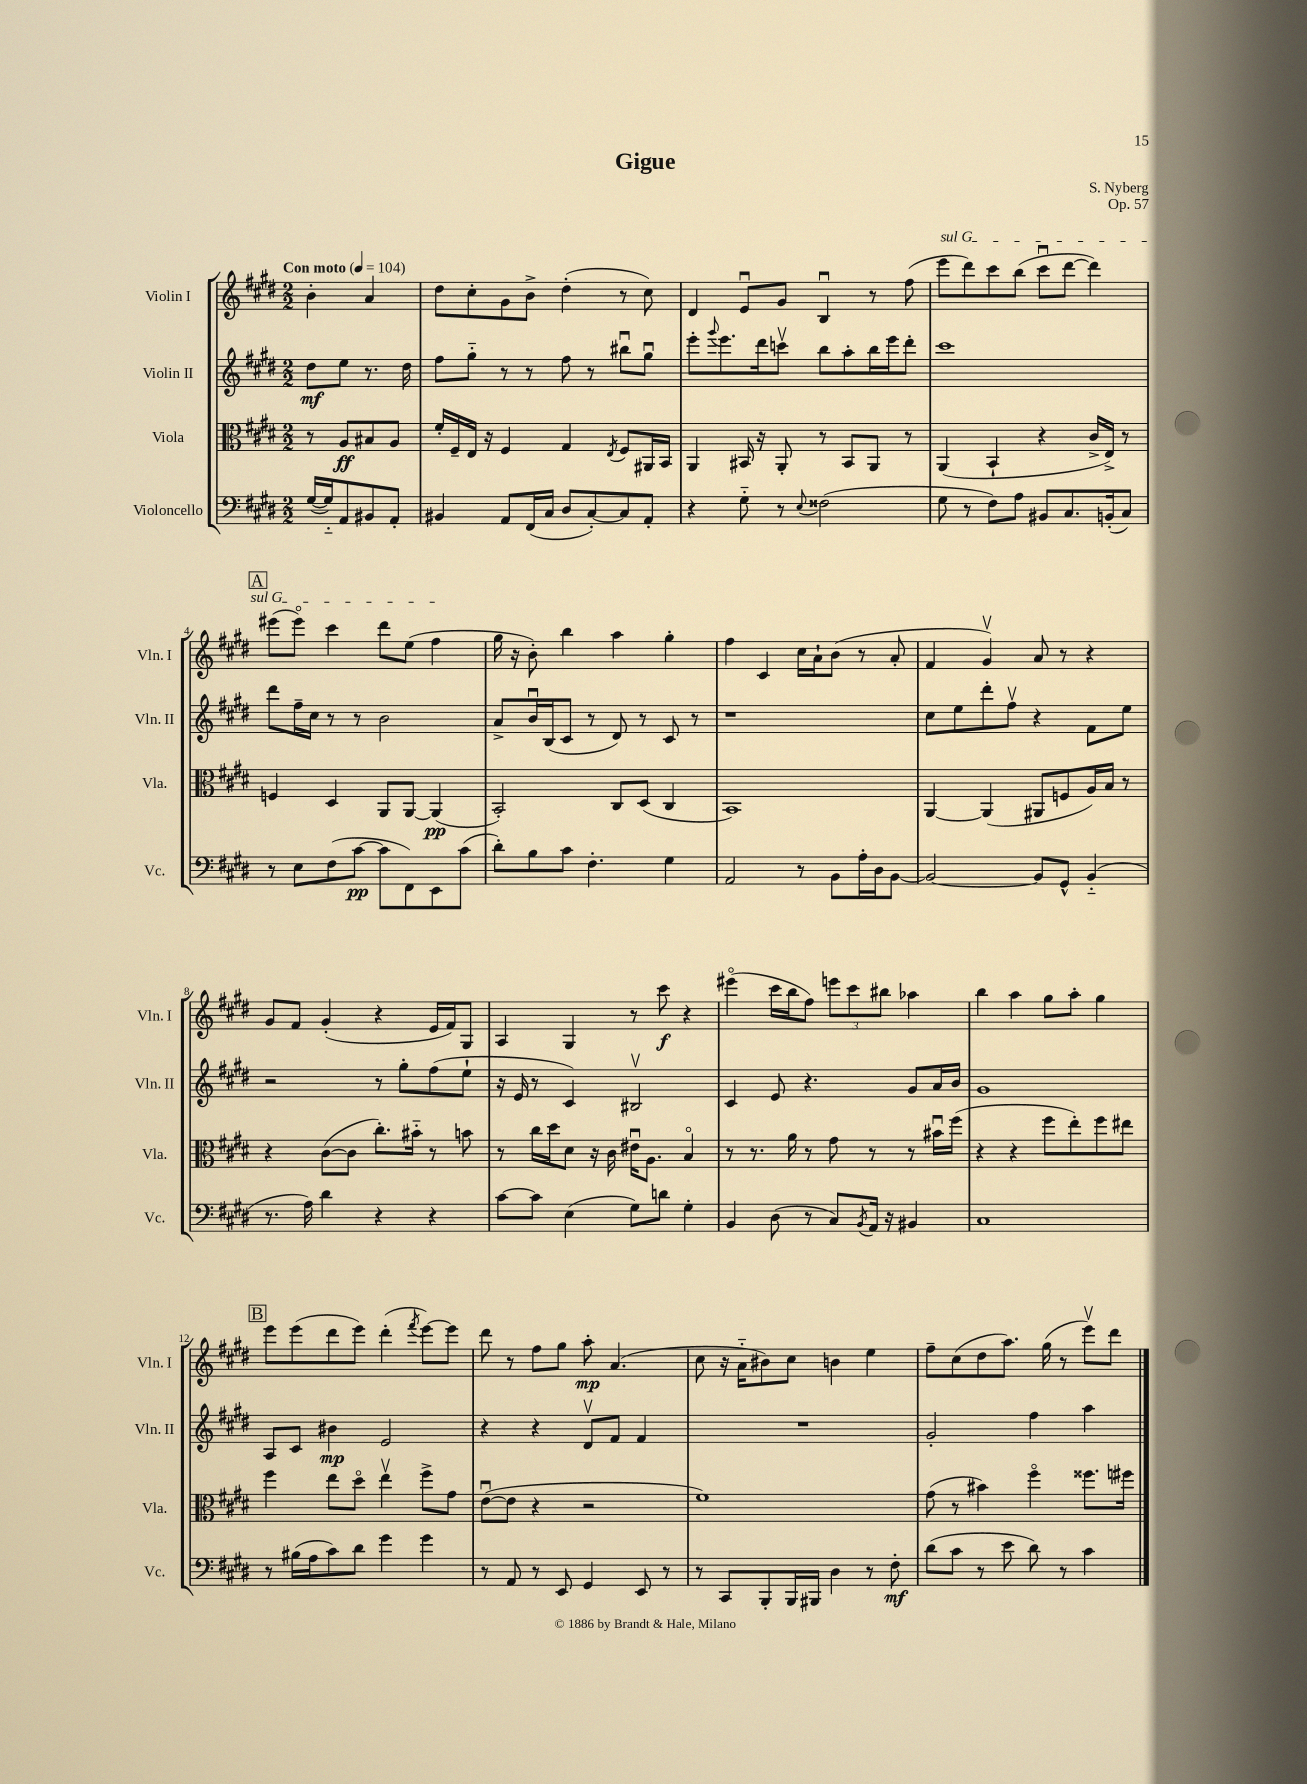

**kern	**kern	**kern	**kern
*staff4	*staff3	*staff2	*staff1
*clefF4	*clefC3	*clefG2	*clefG2
*k[f#c#g#d#]	*k[f#c#g#d#]	*k[f#c#g#d#]	*k[f#c#g#d#]
*M2/2	*M2/2	*M2/2	*M2/2
*MM104	*MM104	*MM104	*MM104
([16G#	8r	8dd#	4b'
16G#'~])	.	.	.
8AA	8A	8ee	.
8BB#	8B#	8.r	4a
8AA'	8A	.	.
.	.	16dd#	.
=	=	=	=
4BB#	16f#'	8ff#	8dd#
.	16F#~	.	.
.	16E	8gg#'~	8cc#'
.	16r	.	.
8AA	4F#	8r	8g#
(16FF#	.	8r	8b^
16C#	.	.	.
8D#	4G#	8ff#	(4dd#'
[8C#')	.	8r	.
.	8qE	.	.
8C#]	8F#	8bb#u	8r
8AA'	16AA#	8gg#u	8cc#)
.	16BB	.	.
=	=	=	=
4r	4AA	8eee'	4d#
.	.	8qqggg#	.
.	.	8.eee	.
8G#'~	16BB#	.	8eu
.	16r	16ddd#	.
8r	8AA'	8cccv	8g#
8qqE	.	.	.
(2F##	8r	8bb	4Bu
.	8BB#	8aa'	.
.	8AA	16bb	8r
.	.	16eee	.
.	8r	8ddd#'	(8ff#
=	=	=	=
8G#	(4AA	1ccc#	8eee
8r	.	.	8ddd#)
8F#)	4BB`	.	8ccc#
8A	.	.	(8bb
8BB#	4r	.	8ccc#u
8.C#	.	.	[8ddd#
.	16c#^	.	4ddd#])
(16BB'	16E^)	.	.
8C#)	8r	.	.
=	=	=	=
8r	4F	8ddd#	(8eee#
8E	.	16ff#~	8eee#o)
.	.	16cc#	.
(8F#	4D#	8r	4ccc#
[8c#	.	8r	.
8c#]	8AA	2b	8ddd#
8FF#)	[8AA	.	(8ee
8EE	(4AA]	.	4ff#
(8c#	.	.	.
=	=	=	=
8d#')	2BB')	8a^	16gg#
.	.	.	16r
8B	.	16bu	8b')
.	.	(16B	.
8c#	.	8c#	4bb
4.F#'	.	8r	.
.	8C#	8d#)	4aa
.	(8D#	8r	.
4G#	4C#	8c#	4gg#'
.	.	8r	.
=	=	=	=
2AA	1BB)	1r	4ff#
.	.	.	4c#
8r	.	.	16cc#
.	.	.	16a`
8BB	.	.	(8b
16A'	.	.	8r
16D#	.	.	.
[8BB	.	.	8a'
=	=	=	=
2BB_	[4AA	8cc#	4f#
.	.	8ee	.
.	(4AA]	8ddd#'	4g#v)
.	.	8ff#v	.
8BB]	8AA#	4r	8a
8GG#^^	8F	.	8r
(4BB'~	16A)	8f#	4r
.	16B	.	.
.	8r	8ee	.
=	=	=	=
8.r	4r	2r	8g#
.	.	.	8f#
16A)	.	.	.
4d#	([8c#	.	(4g#'
.	8c#]	.	.
4r	8.cc#')	8r	4r
.	.	8gg#'	.
.	16b#'~	.	.
4r	8r	(8ff#	16e
.	.	.	16f#)
.	8b	8ee`	8G#
=	=	=	=
[8c#	8r	16r	4A
.	.	16e	.
8c#]	16cc#	8r	.
.	16dd#	.	.
(4E	8d#	4c#)	4G#
.	16r	.	.
.	16c#	.	.
8G#)	16e#u	2B#v	8r
.	8.A	.	.
8d	.	.	8ccc#
4G#'	4Bo	.	4r
=	=	=	=
4BB	8r	4c#	(4eee#o
.	8.r	.	.
(8D#	.	8e	16ccc#
.	16a	.	16bb
8r	8r	4.r	8ff#)
8C#)	8g#	.	12eee
.	.	.	12ccc#
8qBB	.	.	.
16AA	8r	.	.
.	.	.	12bb#
16r	.	.	.
4BB#	8r	8g#	4aa-
.	16b#u	16a	.
.	(16ff#	16b	.
=	=	=	=
1C#	4r	1g#	4bb
.	4r	.	4aa
.	8ff#	.	8gg#
.	8ee')	.	8aa'
.	8ff#	.	4gg#
.	8ee#	.	.
=	=	=	=
8r	4ff#	8A	8eee
(16B#	.	8c#	(8eee
16A	.	.	.
8c#)	8ee	4b#	8ddd#
8d#	8dd#o	.	8eee)
4g#	4eev	2e	(4ddd#'
.	.	.	8qfff#
4g#	8ff#^	.	[8eee)
.	8g#	.	8eee]
=	=	=	=
8r	([8eu	4r	8ddd#
8AA	8e]	.	8r
8r	4r	4r	8ff#
8EE	.	.	8gg#
4GG#	2r	8d#v	8aa'
.	.	8f#	(4.a
8EE	.	4f#	.
8r	.	.	.
=	=	=	=
8r	1f#)	1r	8cc#
8CC#	.	.	16r
.	.	.	16a'~
8BBB'	.	.	8b#)
16BBB	.	.	8cc#
16BBB#	.	.	.
4D#	.	.	4b
8r	.	.	4ee
8F#'	.	.	.
=	=	=	=
(8d#	(8g#	2g#'	8ff#~
8c#	8r	.	(8cc#
8r	4b#)	.	8dd#
8e	.	.	8.aa)
8d#)	4ff#o	4ff#	.
.	.	.	(16gg#
8r	.	.	8r
4c#	8.ff##	4aa	8eeev)
.	.	.	8ddd#
.	16ff#	.	.
==	==	==	==
*-	*-	*-	*-
